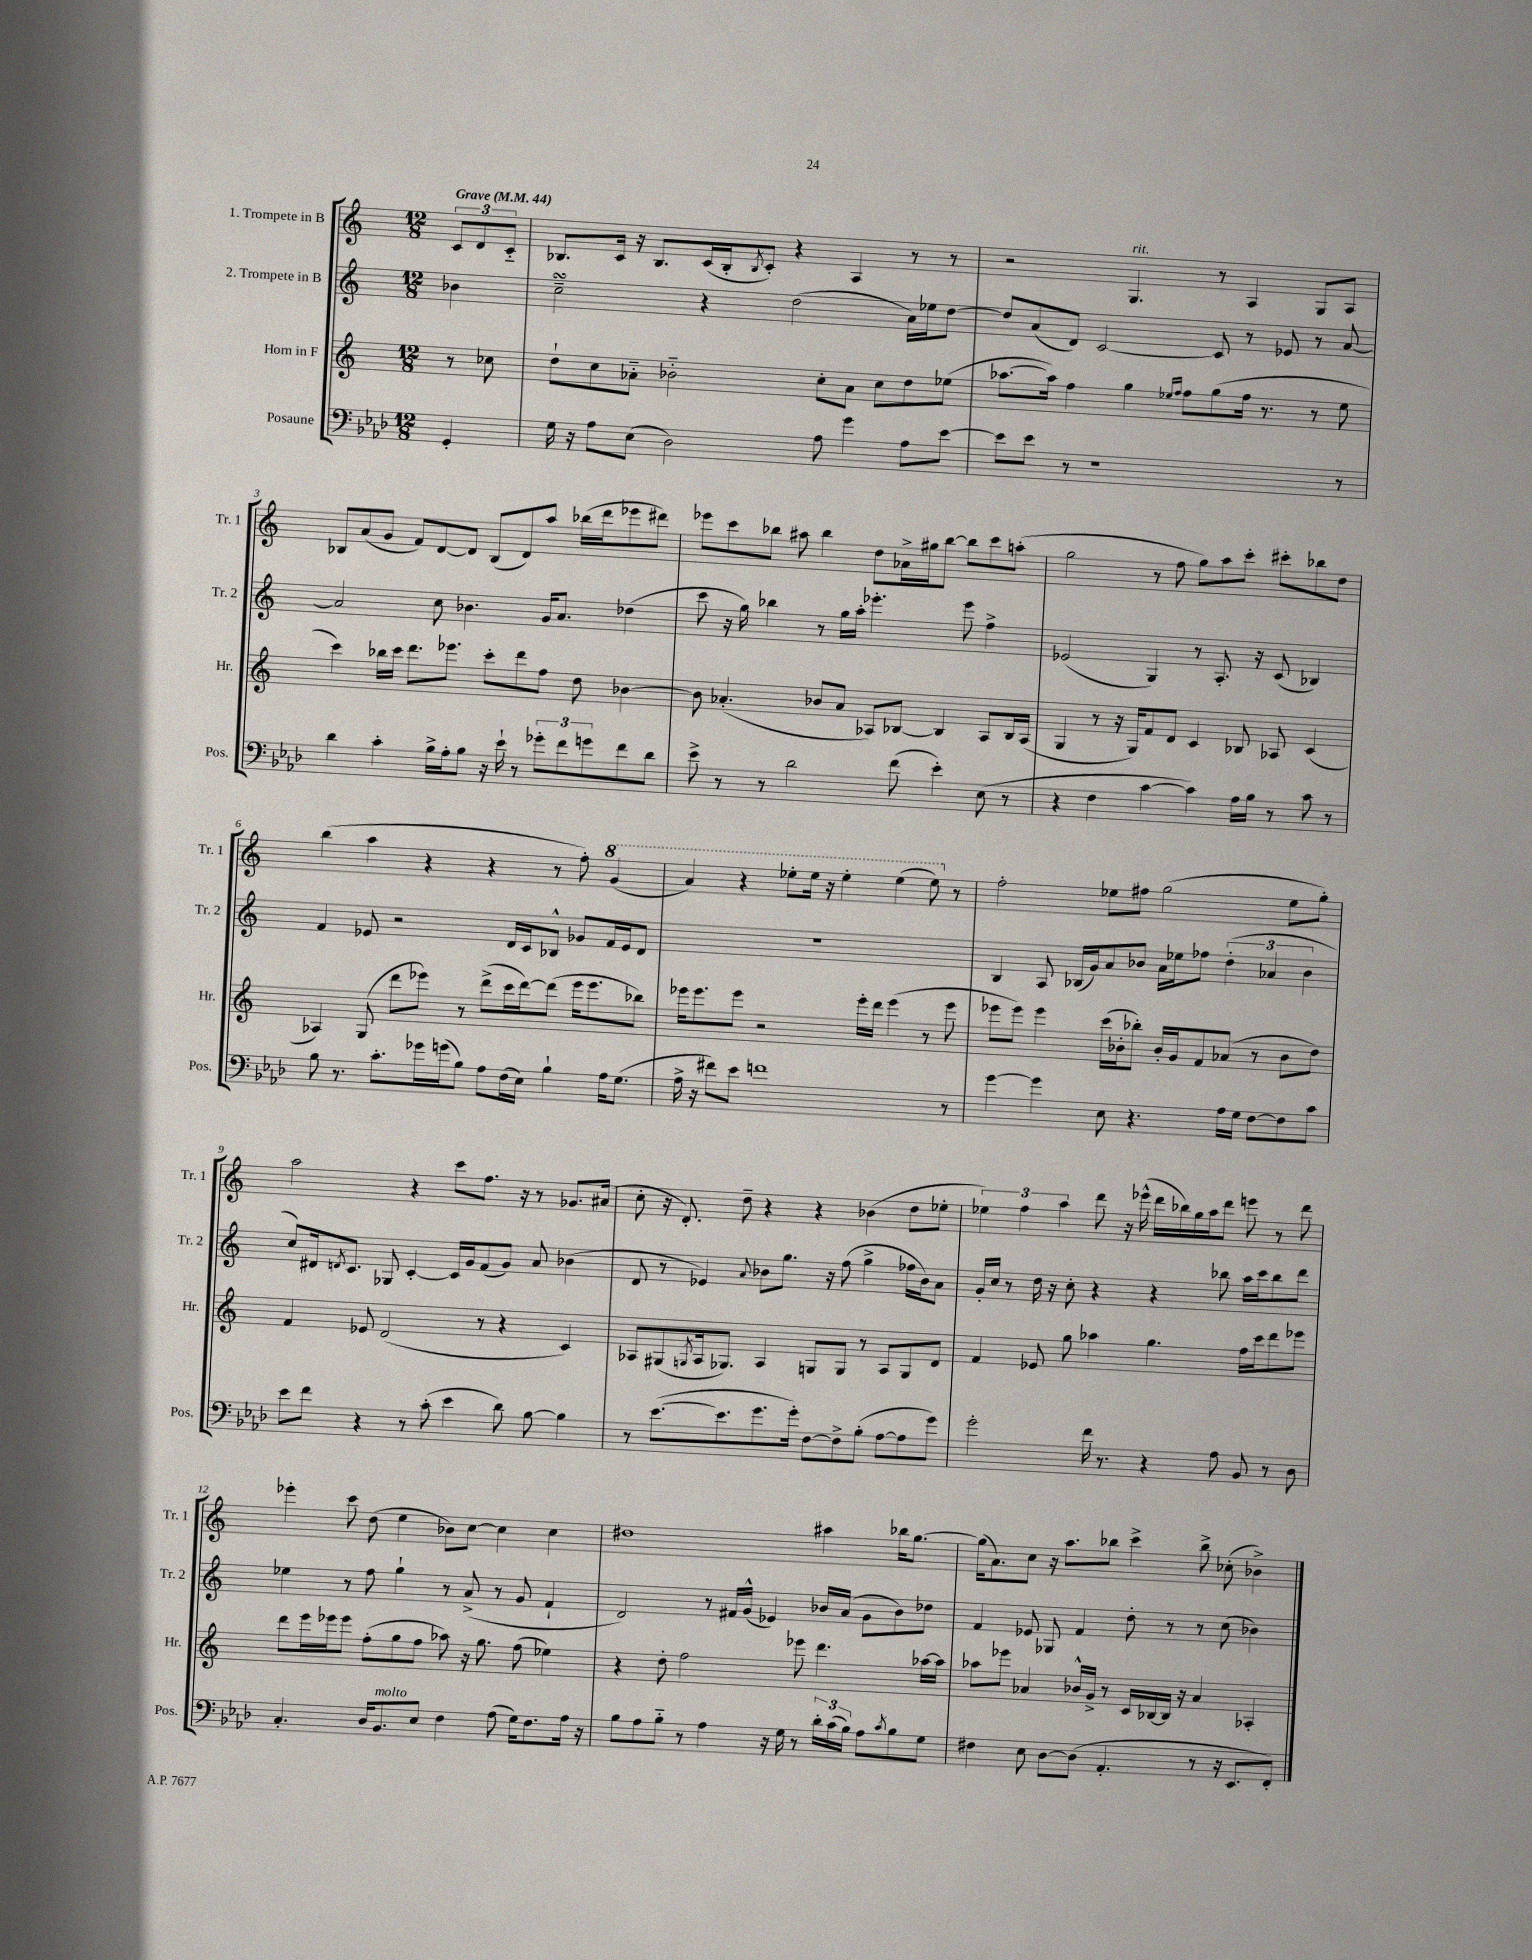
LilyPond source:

<<
\new StaffGroup <<
\new Staff = "s0" \with { instrumentName = "1. Trompete in B" shortInstrumentName = "Tr. 1" } {
    \clef treble \key c \major \numericTimeSignature \time 12/8 \partial 4 \tempo "Grave" 4 = 44
    \tuplet 3/2 { c'8 d'8 c'8-_ } |
    bes8. c'16 r16 bes8. c'16( bes16-. \acciaccatura { bes8 } c'8-.) r4 a4 r8 r8 |
    r2 g4.^\markup { \italic "rit." } r8 a4 g8 a8 |
    bes8 a'8( g'8 f'8) d'8~ d'8 bes8( d'8) a''8 bes''16( d'''16 ees'''8 dis'''8) |
    ees'''8 c'''8 bes''8 ais''8 bes''4 d''8 aes'16-> gis''16 bes''8~ bes''8 c'''8 a''8-.( |
    g''2 r8 f''8 g''8) a''8 c'''8-. cis'''8-. bes''8 d''8 |
    b''4( a''4 r4 r4 r8 f''8-.) \ottava #1 g''4( |
    a''4) r4 ees'''8-. ees'''16 r16 ees'''4-. ees'''4( ees'''8) \ottava #0 r8 |
    f''2-. ees''8 fis''8 g''2( ees''8 g''8-.) |
    a''2 r4 c'''8 f''8. r16 r8 ges'8. ais'16( |
    c''8-. r16 d'8.-.) d''8-- r4 r4 bes'4( d''8 ees''8-. |
    \tuplet 3/2 { ees''4) f''4 a''4 } d'''8 r16 ees'''16-^( d'''16 bes''16) g''16 a''16 d'''8 e'''8 r8 d'''8 |
    ees'''4-. c'''8 d''8( e''4 bes'8) c''8~ c''4 c''4 |
    dis''1 ais''4 bes''16 g''8.~ |
    g''16( a'8.) c''8 r16 a''8. bes''8 c'''4-> bes''8-> ces''8-.( bes'4->) \bar "|." |
}
\new Staff = "s1" \with { instrumentName = "2. Trompete in B" shortInstrumentName = "Tr. 2" } {
    \clef treble \key c \major \numericTimeSignature \time 12/8 \partial 4
    bes'4 |
    c''2--\turn r4 d''2( a'16) ees''16 d''8~ |
    d''8 a'8( d'8) c'2~ c'8 r8 ees'8 r8 a'8~ |
    a'2 c''8 bes'4. g'16 a'8. des''4( |
    c'''8 r16 g''16) bes''4 r8 g''16 a''16-. ees'''4.-. ees'''8 f''4-> |
    ees'2( g4) r8 a8.-. r16 c'8( bes4) |
    f'4 ees'8 r2 d'16 c'16 bes8-^ ges'8 f'16 ees'16 d'8 |
    R1. |
    b4 a8 bes16( g'16) a'8 bes'8 a'16 ees''16 fes''8 \tuplet 3/2 { d''4-.( aes'4 bes'4 } |
    c''8) dis'16 \acciaccatura { d'8 } c'8. ges8 c'4~-. c'16 g'16 f'8( g'8) a'8 bes'4( |
    d'8 r8 ees'4) \appoggiatura { a'8 } bes'8 g''8. r16 f''8( g''4-> fes''16 bes'16) a'8 |
    g'16-. c''16 r8 d''16 r16 c''8-. r4 r4 bes''8 a''16 c'''16 bes''8 d'''8 |
    ees''4 r8 f''8 g''4-! r8 a'8->( r8 g'8 f'4-! |
    d'2) r8 fis'16 g'16-^( ees'4) bes'16 a'16( g'8 bes'8) des''8 |
    f'4 ees'8 ges8 f'4 d''8-. r8 r8 c''8( bes'4) \bar "|." |
}
\new Staff = "s2" \with { instrumentName = "Horn in F" shortInstrumentName = "Hr." } {
    \clef treble \key c \major \numericTimeSignature \time 12/8 \partial 4
    r8 ces''8 |
    d''8-! c''8 aes'8-_ bes'2-_ c''8-. aes'8 c''8 d''8 ees''8( |
    aes''8.~ aes''16) f''4 g''4 \grace { ees''16 f''16 } f''8 g''8( f''16 r8. r8 ees''8 |
    c'''4) bes''16 c'''16 d'''8. ees'''8. c'''8-. d'''8 f''8 d''8 bes'4~ |
    bes'8 aes'4.-.( bes'8 aes'8 aes8) bes8~ bes4 aes8 bes16 aes16( |
    g4 r8 r16 g16) f'8 d'8 c'4 bes8 aes8 c'4( |
    aes4) g8( d'''8 ees'''8) r8 d'''8->( c'''16 d'''16~) d'''8( ees'''16 ees'''8. bes''8) |
    ees'''16 ees'''8. ees'''8 r2 ees'''16-. d'''16 ees'''4( r8 ees'''8 |
    ees'''8 ees'''8) ees'''4 c'''16( bes'16-. bes''8-.) bes'16-. g'16 f'8 aes'8( r8 bes'8 d''8) |
    f'4 ees'8 d'2( r8 r4 c'4) |
    aes8 gis8( \acciaccatura { g8 } aes16 ges8.) aes4 g8 g8 r8 aes8 g8 d'8 |
    f'4 ees'8 g''8 aes''4 g''4. f''16 c'''16 d'''8 ees'''8 |
    d'''8 e'''16 ees'''16 ees'''8 f''8-.( g''8 f''8 aes''8) r16 g''8. f''8( ees''4) |
    r4 d''8-. f''2 ees'''8 d'''4. aes''16~ aes''16 |
    aes''8 ees'''8 aes'4 bes'16-^ g'16-> r8 c'16 bes16~ bes16 r16 aes'4 aes4-. \bar "|." |
}
\new Staff = "s3" \with { instrumentName = "Posaune" shortInstrumentName = "Pos." } {
    \clef bass \key aes \major \numericTimeSignature \time 12/8 \partial 4
    g,4-. |
    g16 r16 aes8 ees8( des2) aes8 g'4 aes8 ees'8~ |
    ees'8 ees'8 r8 r1 r8 |
    des'4 c'4-. bes16-> aes16-. bes8 r16 ees'16-! r8 \tuplet 3/2 { ges'8-. f'8 g'8 } f'8 des'8 |
    ees'8-> r8 r8 des'2 f'8( ees'4-.) ees8( r8 |
    r4 f4 c'4~ c'4) aes16 bes16 r8 c'8 r8 |
    bes8 r8. c'8.-. ges'16 g'16( bes8) aes8 f16( ees16) bes4-! aes16 g8.( |
    aes16-> r16 fis'8) ees'8 f'1 r8 |
    g'4~ g'4 ees8 r4. aes16 g16 f8~ f8 c'8 |
    ees'8 f'8 r4 r8 c'8-.( ees'4 des'8) bes8~ bes4 |
    r8 ees'8.~( ees'8. g'8. g'16-.) f8~ f8-> bes8-.( aes8~ aes8 g'8) |
    g'2-. f'16 r8. r4 aes8 bes,8 r8 des8 |
    c4.-. des16 bes,8.^\markup { \italic "molto" } ees8 f4 aes8( g16) f8. aes16 r16 |
    bes8 aes8 bes8-_ r8 aes4 r16 g16 r8 \tuplet 3/2 { des'16-. c'16( bes16) } aes8 \acciaccatura { c'8 } bes8 g8 |
    fis4 ees8 des8~ des8( aes,4.-. r8 r16 ees,8. f,8-.) \bar "|." |
}
>>
>>
